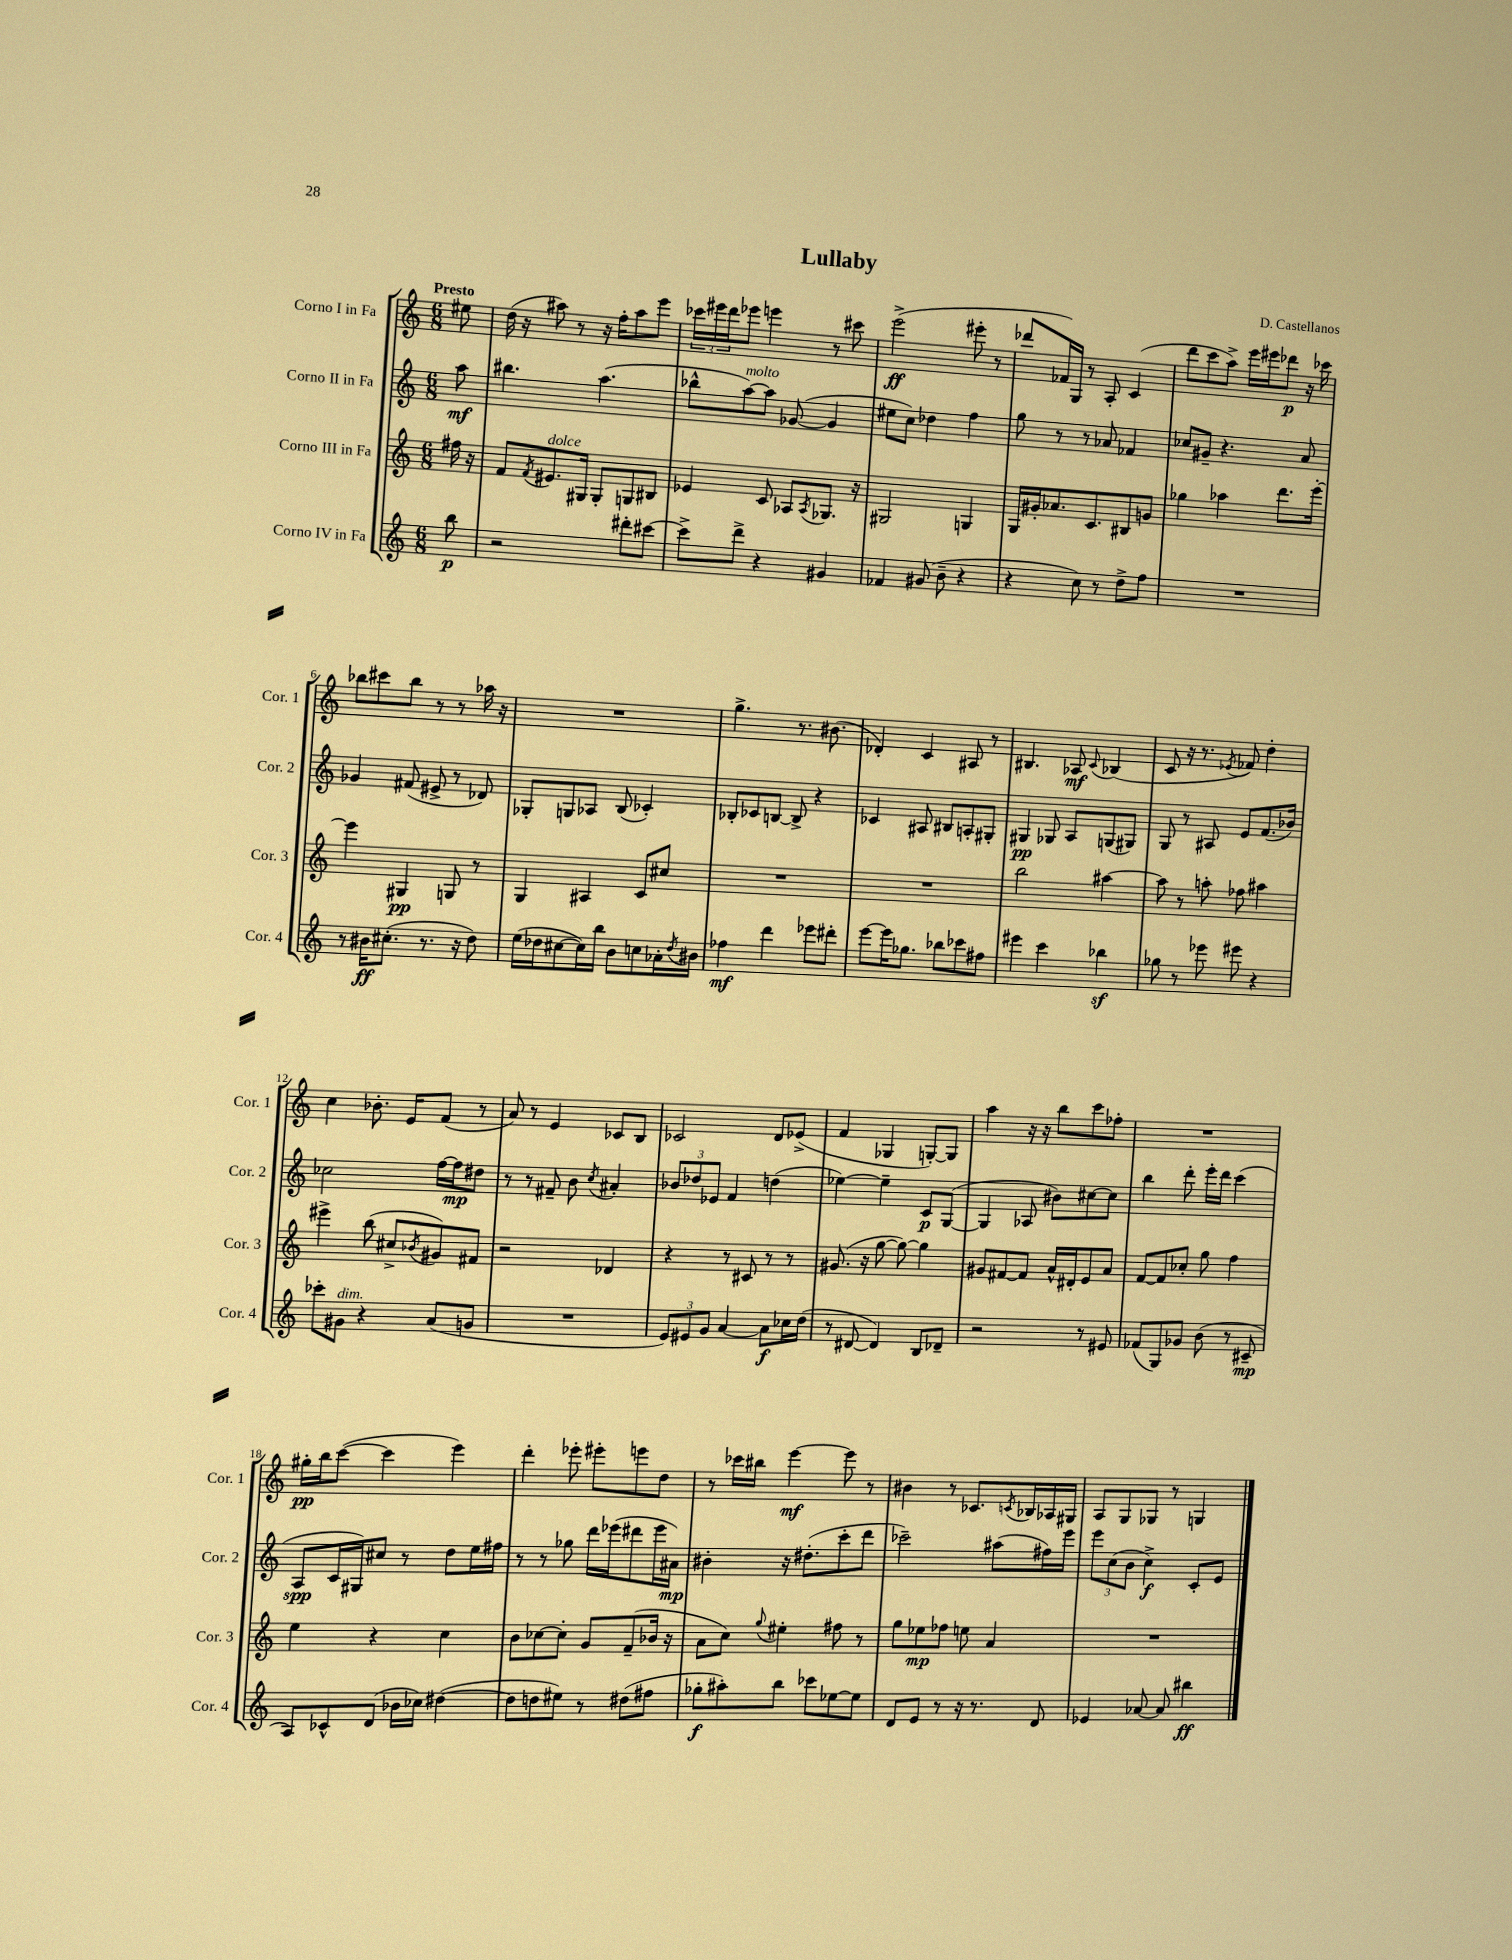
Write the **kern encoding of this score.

**kern	**kern	**kern	**kern
*staff4	*staff3	*staff2	*staff1
*clefG2	*clefG2	*clefG2	*clefG2
*k[]	*k[]	*k[]	*k[]
*M6/8	*M6/8	*M6/8	*M6/8
8bb	16ff#	8aa	8ee#
.	16r	.	.
=	=	=	=
2r	8f	4.bb#	(16dd
.	.	.	16r
.	8qf	.	.
.	8.e#	.	8aa#)
.	.	.	8r
.	16G#	.	.
.	8G#'	(4.aa	16r
.	.	.	16ff'
8ddd#'	8G	.	8aa#
[8ccc#	8B#	.	8eee
=	=	=	=
8ccc#^]	4e-	8bb-^^	24ccc-
.	.	.	24eee#
.	.	.	24ddd
8ddd^	.	[8aa)	8eee-
4r	8c	8aa]	4eee
.	8A-	([8g-	.
.	8qA-	.	.
4g#	8.G-	4g-]	8r
.	.	.	8ccc#
.	16r	.	.
=	=	=	=
4f-	2G#	8ee#	(2eee^
.	.	8cc)	.
(8g#	.	4dd-	.
8b~	.	.	.
4r	4G	4ff	8eee#'
.	.	.	8r
=	=	=	=
4r	16G	8gg	8ddd-
.	16g#'	.	.
.	8.a-	8r	16f-)
.	.	.	16G
8cc)	.	8r	8r
.	8.c	.	.
8r	.	8a-	8A'
8dd^	8B#	4f-	(4c
8ff	8g	.	.
=	=	=	=
2.r	4gg-	8cc-	8ddd
.	.	8g#~	8ccc
.	4aa-	4.r	8aa^)
.	.	.	16eee
.	.	.	16eee#
.	8.ddd	.	8ddd-
.	.	8a	16r
.	[16eee'	.	16ccc-
=	=	=	=
8r	4eee]	4g-	8bb-
16b#	.	.	8ccc#
(8.cc#'	.	.	.
.	4G#	(8f#	8bb-
8.r	.	8e#^	8r
.	8G	8r	8r
16r	.	.	.
8dd)	8r	8d-)	16aa-
.	.	.	16r
=	=	=	=
(16ee	4G	8G-'	2.r
16dd-	.	.	.
[8cc#	.	8G	.
16cc#])	4A#	8A-	.
16bb	.	.	.
8b	.	(8B	.
8cc	8c	4c-')	.
16a-'	8cc#	.	.
8qdd-	.	.	.
16b#	.	.	.
=	=	=	=
4ff-	2.r	8B-'	4.gg^
.	.	8c-	.
4ddd	.	[8B	.
.	.	8B^]	8.r
8eee-	.	4r	.
.	.	.	(8.b#
8ddd#'	.	.	.
=	=	=	=
[8eee	2.r	4c-	4d-')
16eee]	.	.	.
8.gg-	.	.	.
.	.	8A#	4c
8bb-	.	8B#	.
8ccc-	.	8A'	8A#
8ff#	.	8G#'	8r
=	=	=	=
4eee#	2bb	4G#	4.B#
4ccc	.	8G-	.
.	.	8A	8A-
.	.	.	8qqc
4bb-	[4aa#	(8G	(4B-
.	.	8G#)	.
=	=	=	=
8gg-	8aa#]	8G	8c
8r	8r	8r	16r
.	.	.	8.r
8eee-	8aa'	8A#	.
.	.	.	8qe-
8eee#	8ff-	8e	8f-)
4r	4aa#	(8.f	4dd'
.	.	16b-)	.
=	=	=	=
8ccc-'	4eee#^	2cc-	4cc
8g#	.	.	.
4r	(8bb	.	8.b-'
.	8cc#^	.	.
.	.	.	16e
.	8qb-	.	.
(8a	8g#)	[16ff	(8f
.	.	16ff]	.
8g	8f#	8dd#	8r
=	=	=	=
2.r	2r	8r	8a)
.	.	8r	8r
.	.	8f#~	4e
.	.	8b	.
.	.	8qcc	.
.	4d-	4a#'	8c-
.	.	.	8B
=	=	=	=
12e)	4r	12b-	2c-
12e#	.	12dd-	.
12g	.	12e-	.
[4a	8r	4f	.
.	8c#	.	.
8a]	8r	(4dd	8d
16cc-	8r	.	(8e-^
(16dd	.	.	.
=	=	=	=
8r	(8.g#	[4ee-)	4f
[8d#	.	.	.
.	16r	.	.
4d#])	[8gg	4ee-~]	4G-
.	8gg_)	.	.
8B	4gg]	8c	[8G')
8d-~	.	([8G	8G]
=	=	=	=
2r	8g#	4G]	4aa
.	[8f#	.	.
.	8f#]	8A-	16r
.	.	.	16r
.	16a^^	8b#)	8bb
.	16d#'	.	.
8r	8e	[8cc#	8ccc
8e#	8a	8cc#]	8ff-'
=	=	=	=
(8f-	[8f	4bb	2.r
8G)	8f]	.	.
8g-	8cc-'	8ddd'	.
(8b	8gg	16eee'	.
.	.	16ddd	.
8r	4ff	(4ccc	.
8c#~	.	.	.
=	=	=	=
8A)	4ee	8A	16gg#'
.	.	.	16bb
8c-^^	.	16c	([8ccc
.	.	16G#)	.
(8d	4r	8cc#	4ccc]
16b-	.	8r	.
16cc-)	.	.	.
([4dd#	4cc	8dd	4eee)
.	.	16ee	.
.	.	16ff#	.
=	=	=	=
8dd#]	8b	8r	4ddd'
8dd	[8cc-	8r	.
8ee#)	8cc-']	8gg-	8eee-'
8r	8g	16ddd	8eee#'
.	.	(16eee-	.
(8dd#	(8f~	8ddd#	8eee
8ff#	16b-	16eee-	8dd
.	16r	16a#)	.
=	=	=	=
8gg-'	8a	4b#'	8r
8aa#')	8cc)	.	16ccc-
.	.	.	16bb#
.	8qqgg	.	.
8bb	4ee#'	16r	[4eee
.	.	(8.dd#'	.
8ccc-	.	.	.
[8ee-	8ff#	8ccc'	8eee]
8ee-]	8r	8ddd	8r
=	=	=	=
8d	8gg	2ccc-~)	4b#
8e	8ee-	.	.
8r	8ff-	.	8r
16r	8ee	.	8.c-
8.r	.	.	.
.	4a	(8aa#	.
.	.	.	8qc
.	.	.	16B-
8d	.	16ff#)	16A-
.	.	16eee	16G#
=	=	=	=
4e-	2.r	12eee	8A
.	.	(12cc	.
.	.	.	8G
.	.	12b	.
[8a-	.	4cc^)	8G-
8a-]	.	.	8r
4bb#	.	8c'	4G
.	.	8e	.
==	==	==	==
*-	*-	*-	*-
